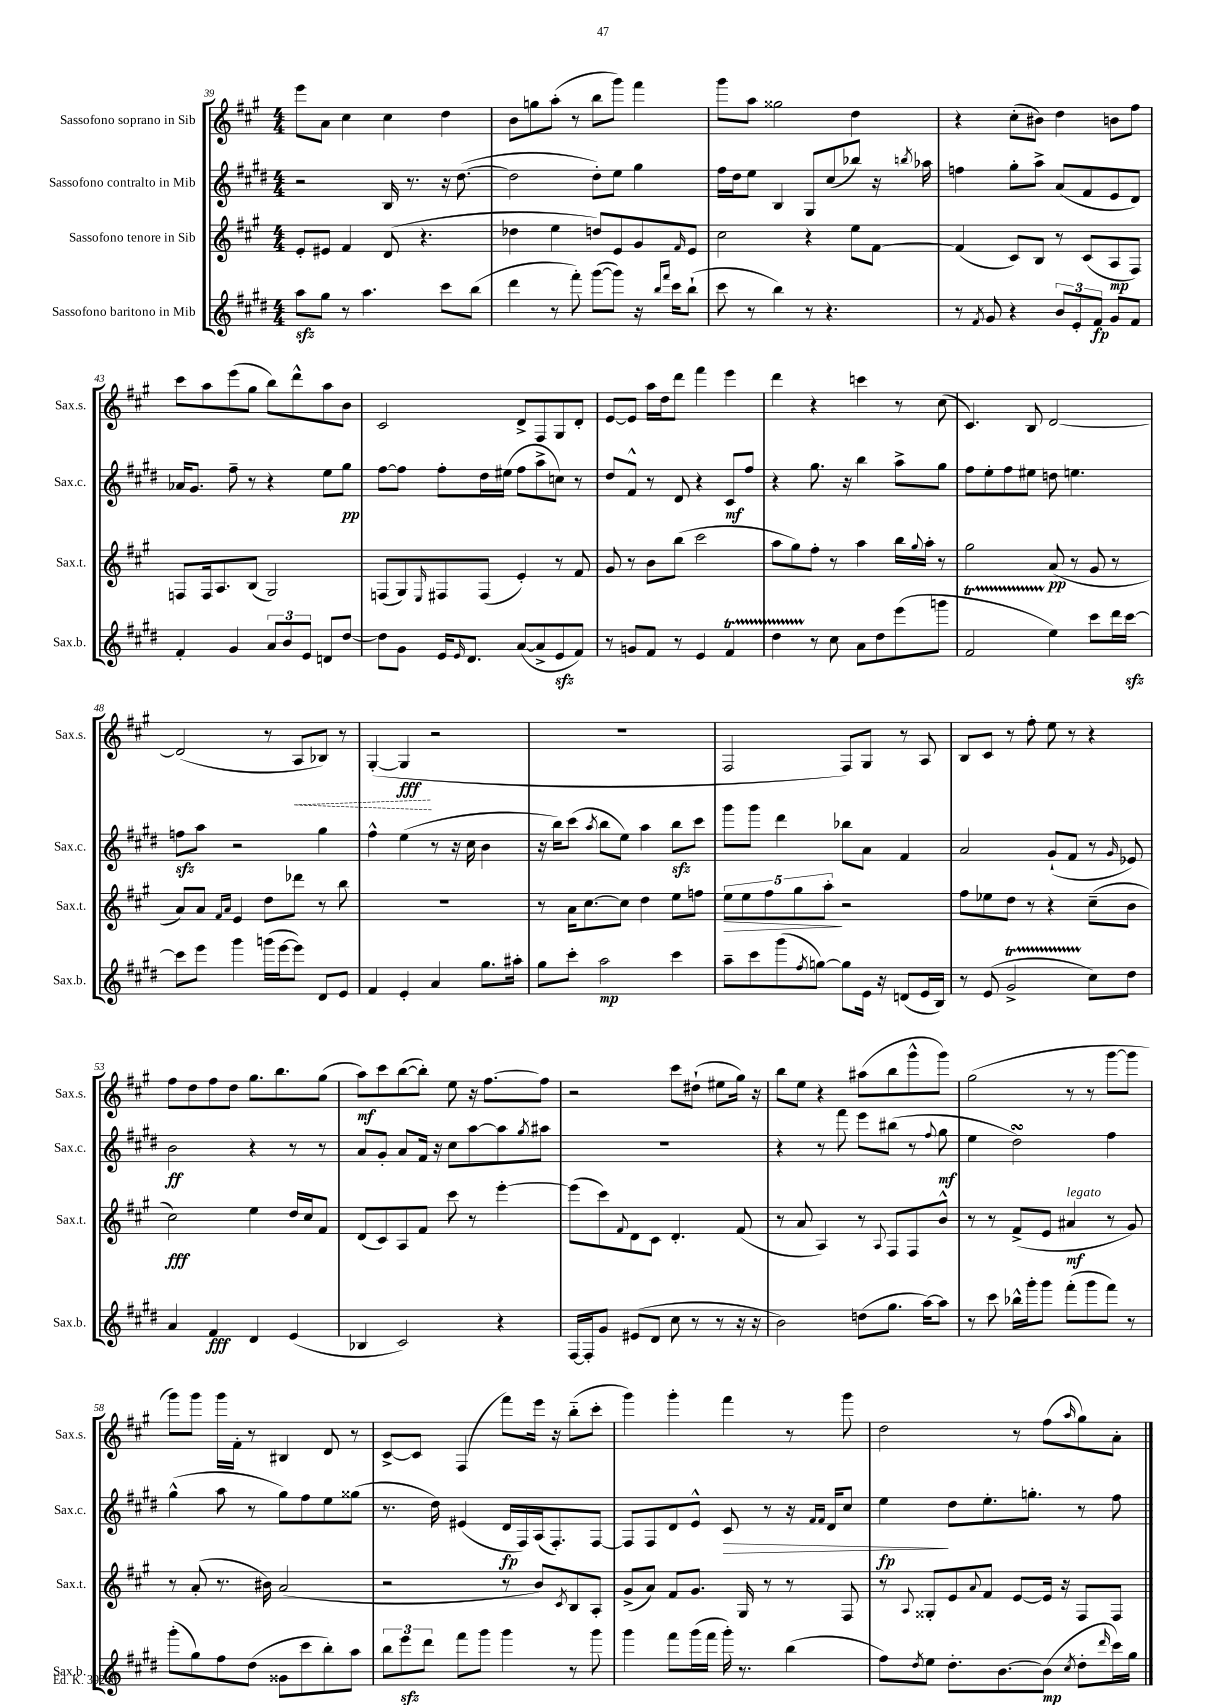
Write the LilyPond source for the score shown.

<<
\new StaffGroup <<
\new Staff = "s0" \with { instrumentName = "Sassofono soprano in Sib" shortInstrumentName = "Sax.s." } {
    \clef treble \key a \major \numericTimeSignature \time 4/4
    e'''8 a'8 cis''4 cis''4 d''4 |
    b'8 g''8 a''8-.( r8 b''8 gis'''8) fis'''4 |
    gis'''8 a''8 gisis''2 d''4 |
    r4 cis''8-.( bis'8) d''4 b'8 fis''8 |
    cis'''8 a''8 e'''8( gis''8 b''8) d'''8-^ a''8 b'8 |
    cis'2 d'8-> fis8 gis8 d'8-. |
    e'8~ e'8 a''16 d''16 d'''8 fis'''4 e'''4 |
    d'''4 r4 c'''4 r8 cis''8( |
    cis'4.) b8 d'2~ |
    d'2( r8 \once \override Hairpin.style = #'dashed-line a8\< bes8) r8 |
    gis4~-.( gis4\fff\! r2 |
    R1 |
    fis2 fis8) gis8 r8 a8 |
    b8 cis'8 r8 fis''8-. e''8 r8 r4 |
    fis''8 d''8 fis''8 d''8 gis''8. b''8. gis''8( |
    a''8\mf) cis'''8 b''8~( b''8-.) e''8 r16 fis''8.~ fis''8 |
    r2 cis'''8 dis''8-!( eis''8 gis''16) r16 |
    b''8 e''8 r4 ais''8( b''8 gis'''8-^ gis'''8) |
    gis''2( r8 r8 gis'''8~ gis'''8 |
    gis'''8) gis'''8 gis'''16 fis'16-. r8 bis4 d'8 r8 |
    cis'8~-> cis'8 fis4( fis'''8) e'''16 r16 b''8-_( cis'''8-. |
    gis'''4) gis'''4-. fis'''4 r8 gis'''8 |
    d''2 r8 fis''8( \grace { a''16 } gis''8) a'8-. \bar "|." |
}
\new Staff = "s1" \with { instrumentName = "Sassofono contralto in Mib" shortInstrumentName = "Sax.c." } {
    \clef treble \key e \major \numericTimeSignature \time 4/4
    r2 b16 r8. r16 dis''8.~( |
    dis''2 dis''8-.) e''8 gis''4 |
    fis''16 dis''16 e''8 b4 gis8 cis''8( bes''8) r16 \acciaccatura { b''8 } aes''16 |
    f''4 gis''8-. a''8-> a'8( fis'8 e'8 dis'8) |
    aes'16 gis'8. fis''8-- r8 r4 e''8 gis''8\pp |
    fis''8~ fis''8 fis''8-. dis''16 eis''16( fis''8 a''8-> c''8) r8 |
    dis''8 fis'8-^ r8 dis'8 r4 cis'8\mf fis''8 |
    r4 gis''8. r16 b''4 a''8-> gis''8 |
    fis''8 e''8-. fis''8 eis''8 d''8 e''4. |
    f''8\sfz a''8 r2 gis''4 |
    fis''4-^ e''4( r8 r16 cis''16 b'4 |
    r16 b''16) cis'''8( \acciaccatura { a''8 } b''8 e''8) a''4 b''8\sfz cis'''8 |
    gis'''8 gis'''8 dis'''4 bes''8 a'8 fis'4 |
    a'2 gis'8-!( fis'8 r8 \grace { gis'16 } ees'8) |
    b'2\ff r4 r8 r8 |
    a'8 gis'8-. a'8 fis'16 r16 cis''8 a''8~ a''8 \acciaccatura { gis''8 } ais''8 |
    R1 |
    r4 r8 fis'''8 e'''8 bis''8( r8 \appoggiatura { fis''8 } gis''8\mf |
    e''4 dis''2\turn) fis''4 |
    gis''4-^( a''8 r8 gis''8) fis''8 e''8 gisis''8( |
    r8. dis''16) eis'4( dis'16\fp fis16) a16( fis8.-.) fis8~ |
    fis8 fis8 dis'8 e'8-^ cis'8\> r8 r16 \grace { fis'16 fis'16 } dis'16 cis''8 |
    e''4\fp\! dis''8 e''8.-. g''8.-. r8 fis''8 \bar "|." |
}
\new Staff = "s2" \with { instrumentName = "Sassofono tenore in Sib" shortInstrumentName = "Sax.t." } {
    \clef treble \key a \major \numericTimeSignature \time 4/4
    e'8-. eis'8 fis'4 d'8( r4. |
    des''4 e''4 d''8) e'8 gis'8 \grace { fis'16 } e'8 |
    cis''2 r4 e''8 fis'8~ |
    fis'4( cis'8) b8 r8 cis'8( a8\mp fis8) |
    f8 f16 a8. b8( gis2) |
    f8( gis8) \grace { e16 } fis8 fis8( e'4-.) r8 fis'8 |
    gis'8 r8 b'8 b''8( cis'''2 |
    a''8 gis''8) fis''8-. r8 a''4 b''16 \appoggiatura { gis''8 } a''16-. r8 |
    gis''2 a'8\pp( r8 gis'8 r8 |
    a'8) a'8 \grace { fis'16 a'16 } e'4 d''8 des'''8 r8 b''8 |
    R1 |
    r8 a'16 cis''8.~ cis''8 d''4 e''8 f''8 |
    \tuplet 5/4 { e''8\> e''8 fis''8 gis''8 a''8-.\! } r2 |
    fis''8 ees''8 d''8 r8 r4 cis''8--( b'8 |
    cis''2\fff) e''4 d''16 cis''16 fis'8 |
    d'8( cis'8) a8 fis'8 cis'''8 r8 e'''4~-. |
    e'''8( cis'''8) \appoggiatura { fis'8 } d'8 cis'8 d'4.-. fis'8( |
    r8 a'8 a4) r8 \appoggiatura { a8 } fis8 fis8 b'8-^ |
    r8 r8 fis'8->( e'8 ais'4\mf^\markup { \italic "legato" } r8 gis'8) |
    r8 a'8-.( r8. bis'16) a'2( |
    r2 r8 b'8) \acciaccatura { cis'8 } b8 a8-. |
    gis'8->( a'8) fis'8 gis'8. gis16 r8 r8 fis8 |
    r8 \appoggiatura { a8 } gisis8-. e'8 \appoggiatura { a'8 } fis'8 e'8~ e'16 r16 fis8 fis8 \bar "|." |
}
\new Staff = "s3" \with { instrumentName = "Sassofono baritono in Mib" shortInstrumentName = "Sax.b." } {
    \clef treble \key e \major \numericTimeSignature \time 4/4
    a''8\sfz gis''8 r8 a''4. cis'''8 b''8( |
    dis'''4 r8 fis'''8-.) gis'''8~( gis'''8) r16 \grace { b''16 fis'''16 } cis'''16 b''8-!( |
    cis'''8 r8 b''4) r8 r4. |
    r8 \acciaccatura { fis'8 } gis'8 r4 \tuplet 3/2 { b'8 e'8-. fis'8\fp } gis'8 fis'8 |
    fis'4-. gis'4 \tuplet 3/2 { a'8 b'8 e'8 } d'8 dis''8~ |
    dis''8 gis'8 e'16 \grace { e'16 } dis'8. a'8~( a'8-> e'8\sfz fis'8) |
    r8 g'8 fis'8 r8 e'4 fis'4\startTrillSpan |
    dis''4 r8\stopTrillSpan cis''8 a'8 dis''8 e'''8( g'''8 |
    fis'2\startTrillSpan e''4\stopTrillSpan) cis'''8 dis'''16 cis'''16~\sfz |
    cis'''8 e'''8 gis'''4 g'''16( e'''16~ e'''8) dis'8 e'8 |
    fis'4 e'4-. a'4 gis''8. ais''16-. |
    gis''8 cis'''8-. a''2\mp cis'''4 |
    a''8-- cis'''8 gis'''8( \acciaccatura { fis''8 } g''8~) g''8 e'16 r16 d'8( e'16 b16) |
    r8 e'8( gis'2->\startTrillSpan cis''8\stopTrillSpan) dis''8 |
    a'4 fis'4\fff dis'4 e'4( |
    bes4 cis'2) r4 |
    fis16~ fis16-. gis'8 eis'8( dis'8 cis''8 r8 r8 r16 r16 |
    b'2) d''8( gis''8. a''16~) a''8 |
    r8 cis'''8 bes''16-^ gis'''16-. gis'''8 fis'''8-.( gis'''8 fis'''8) r8 |
    gis'''8-.( gis''8) fis''8 dis''8( gisis'8 cis'''8 b''8-.) a''8 |
    \tuplet 3/2 { b''8 e'''8\sfz dis'''8 } fis'''8 gis'''8 gis'''4 r8 gis'''8 |
    gis'''4 fis'''8 gis'''16( fis'''16 gis'''16-.) r8. b''4( |
    fis''8) \acciaccatura { dis''8 } e''8 dis''8.-. b'8.~ b'8\mp( \acciaccatura { cis''8 } dis''8-. \grace { dis'''16 } cis'''16) gis''16 \bar "|." |
}
>>
>>
\layout { \context { \Score currentBarNumber = #39 } }
